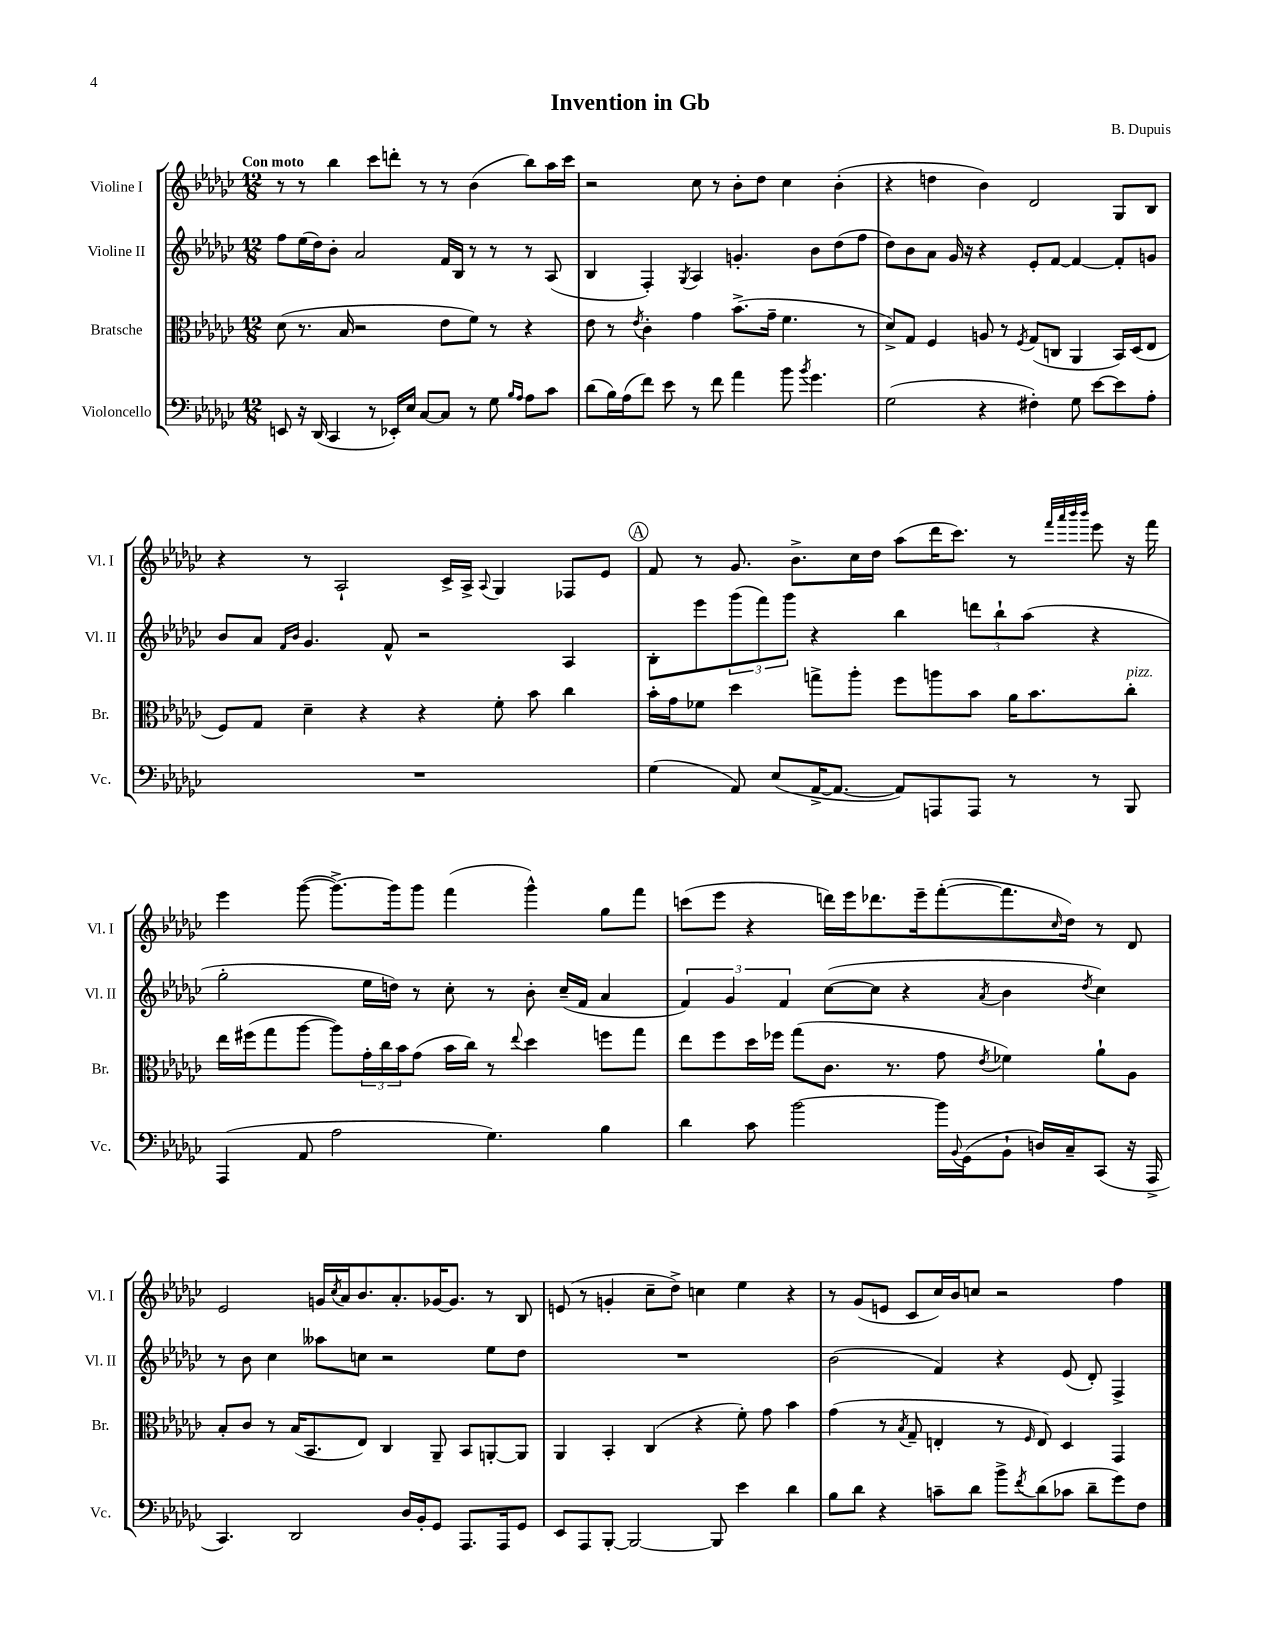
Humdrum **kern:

**kern	**kern	**kern	**kern
*staff4	*staff3	*staff2	*staff1
*clefF4	*clefC3	*clefG2	*clefG2
*k[b-e-a-d-g-c-]	*k[b-e-a-d-g-c-]	*k[b-e-a-d-g-c-]	*k[b-e-a-d-g-c-]
*M12/8	*M12/8	*M12/8	*M12/8
8EE/	(8d-\	8ff\L	8r
16r	8.r	(16ee-\L	8r
(16DD-/	.	16dd-\J)	.
4CC-/	.	8b-'\J	4bb-\
.	16B-/	.	.
.	2r	2a-/	.
8r	.	.	8ccc-\L
16EE-'/LL)	.	.	8ddd'\J
16E-/JJ	.	.	.
[8C-/L	.	.	8r
8C-/]J	8e-\L	16f/LL	8r
.	.	16B-/JJ	.
8r	8f\J)	8r	(4b-\
8G-\	8r	8r	.
16qqB-/LL	.	.	.
16qqA-/JJ	.	.	.
8A-\L	4r	8r	8bb-\L)
8c-\J	.	(8A-/	16aa-\L
.	.	.	16ccc-\JJ
=	=	=	=
(8d-\L	8e-\	4B-/	2r
16B-\L)	8r	.	.
(16A-\J	.	.	.
.	8qe-/	.	.
8f\J)	4c-'\	4F'/)	.
8e-\	.	.	.
.	.	8qG-/	.
8r	4g-\	4A-/	8cc-\
8f\	.	.	8r
4a-\	(8.b-^\L	4.g'/	8b-'\L
.	.	.	8dd-\J
.	16g-~\Jk	.	.
8b-\	4.f\	.	4cc-\
8qb-/	.	.	.
4.g-\	.	8b-\L	.
.	.	(8dd-\	(4b-'\
.	8r	8ff\J	.
=	=	=	=
(2G-\	8d-^/L)	8dd-\L)	4r
.	8G-/J	8b-\	.
.	4F/	8a-\J	4dd\
.	.	16g-/	.
.	.	16r	.
4r	8A/	4r	4b-\)
.	8r	.	.
.	8qF/	.	.
4F#'\)	(8G-/L	8e-'/L	2d-/
.	8C/J	[8f/J	.
8G-\	4AA-/	4f/_	.
[8e-\L	.	.	.
8e-\]	16BB-/LL)	8f'/]L	8G-/L
.	(16D-/J	.	.
8A-'\J	8E-/J	8g/J	8B-/J
=	=	=	=
1.r	8F/L)	8b-/L	4r
.	8G-/J	8a-/J	.
.	.	16qqf/LL	.
.	.	16qqb-/JJ	.
.	4d-~\	4.g-/	8r
.	.	.	2A-`/
.	4r	.	.
.	.	8f^^/	.
.	4r	2r	.
.	.	.	16c-^/LL
.	.	.	16A-^/JJ
.	.	.	8qqA-/
.	8f'\	.	4G-/
.	8b-\	.	.
.	4cc-\	4A-/	8F-/L
.	.	.	8e-/J
=	=	=	=
(4G-\	16b-'\LL	8B-'\L	8f/
.	16g-\J	.	.
.	8f-\J	8eee-\	8r
8AA-/)	4dd-\	(12ggg-\	8.g-/
.	.	12fff\)	.
(8E-/L	.	.	.
.	.	12ggg-\J	.
.	.	.	8.b-^\L
[16AA-^/K	8gg^\L	4r	.
8.AA-/_J	.	.	.
.	8aa-'\J	.	16cc-\L
.	.	.	16dd-\JJ
8AA-/]L)	8ff\L	4bb-\	(8aa-\L
8AAA/	8aa\	.	16ddd-\K
.	.	.	8.ccc-\J)
8AAA/J	8b-\J	12ddd\L	.
.	.	12bb-`\	.
8r	16a-\LK	.	8r
.	.	(12aa-\J	.
.	8.b-\	.	.
.	.	.	32qqfff/LLL
.	.	.	32qqaaa-/
.	.	.	32qqbbb-/
.	.	.	32qqbbb-/JJJ
8r	.	4r	8eee-\
8BBB-/	8cc-'\J	.	16r
.	.	.	16fff\
=	=	=	=
(4AAA-/	16ee-\LL	2gg-'\	4eee-\
.	(16ff#\J	.	.
.	8gg-\	.	.
8AA-/	[8aa-\J	.	([8ggg-\
2A-\	8aa-\]L)	.	8.ggg-^\_L)
.	24g-'\L	16ee-\LL	.
.	24cc-\	.	.
.	.	16dd\JJ)	16ggg-\]k
.	24b-\J	.	.
.	(8g-\J	8r	8ggg-\J
.	16b-\LL	8cc-'\	(4fff\
.	16cc-\JJ)	.	.
4.G-\)	8r	8r	.
.	8qqee-/	.	.
.	4dd-\	8b-'\	4ggg-^^\)
.	.	(16cc-~/LL	.
.	.	16f/JJ	.
4B-\	8ff\L	4a-/	8gg-\L
.	8gg-\J	.	8fff\J
=	=	=	=
4d-\	8ee-\L	6f/)	(8ccc\L
.	8ff\	.	8eee-\J
.	.	6g-/	.
8c-\	16dd-\L	.	4r
.	16ff-\JJ	.	.
.	.	6f/	.
[2b-\	(8gg-\L	.	.
.	8.c-\J	([8cc-\L	16ddd\LL)
.	.	.	16eee-\J
.	.	8cc-\]J	8.ddd-\
.	8.r	.	.
.	.	4r	.
.	.	.	16eee-~\k
16b-\]LL	8g-\	.	([8fff'\
8qqBB-/	.	.	.
(16GG-\J	.	.	.
.	8qe-/	8qa-/	.
8BB-`\J	4f-\)	4b-\	8.fff\]
16D/LL)	.	.	.
.	.	.	16qqcc-/
16C-~/J	.	.	16dd-\Jk)
.	.	8qdd-/	.
(8CC-/J	8a-`\L	4cc-\)	8r
16r	8A-\J	.	8d-/
16AAA-^/	.	.	.
=	=	=	=
4.CC-/)	8B-'/L	8r	2e-/
.	8c-/J	8b-\	.
.	8r	4cc-\	.
2DD-/	(16B-/LK	.	.
.	8.BB-/	.	.
.	.	8aa--\L	16g/LL
.	.	.	8qcc-/
.	.	.	16a-/J
.	8E-/J)	8cc\J	8.b-/
.	4C-/	2r	.
.	.	.	8.a-'/
16D-/LL	.	.	.
16BB-'/J	.	.	.
8GG-/J	8AA-~/	.	[16g-/K
.	.	.	8.g-/]J
8.AAA-/L	8BB-/L	.	.
.	[8AA'/	8ee-\L	8r
16AAA-/k	.	.	.
8GG-/J	8AA/]J	8dd-\J	8B-/
=	=	=	=
8EE-/L	4AA-/	1.r	(8e/
8AAA-/	.	.	8r
[8BBB-'/J	4BB-'/	.	4g'/
2BBB-/_	.	.	.
.	(4C-/	.	8cc-~\L
.	.	.	8dd-^\J)
.	4r	.	4cc\
8BBB-/]	.	.	.
4e-\	8f'\)	.	4ee-\
.	8g-\	.	.
4d-\	4b-\	.	4r
=	=	=	=
8B-\L	(4g-\	(2b-\	8r
8d-\J	.	.	(8g-/L
4r	8r	.	8e/J
.	8qB-/	.	.
.	8G-~/	.	8c-/L
8c~\L	4E'/	4f/)	16cc-/L)
.	.	.	16b-/J
8d-\J	.	.	8cc/J
8b-^\L	8r	4r	2r
8qf/	16qqF/	.	.
(8d-\	8E/)	.	.
8c-\J	4D-/	(8e-/	.
8d-~\L	.	8d-'/)	.
8g-\)	4GG-/	4F^/	4ff\
8F\J	.	.	.
==	==	==	==
*-	*-	*-	*-
